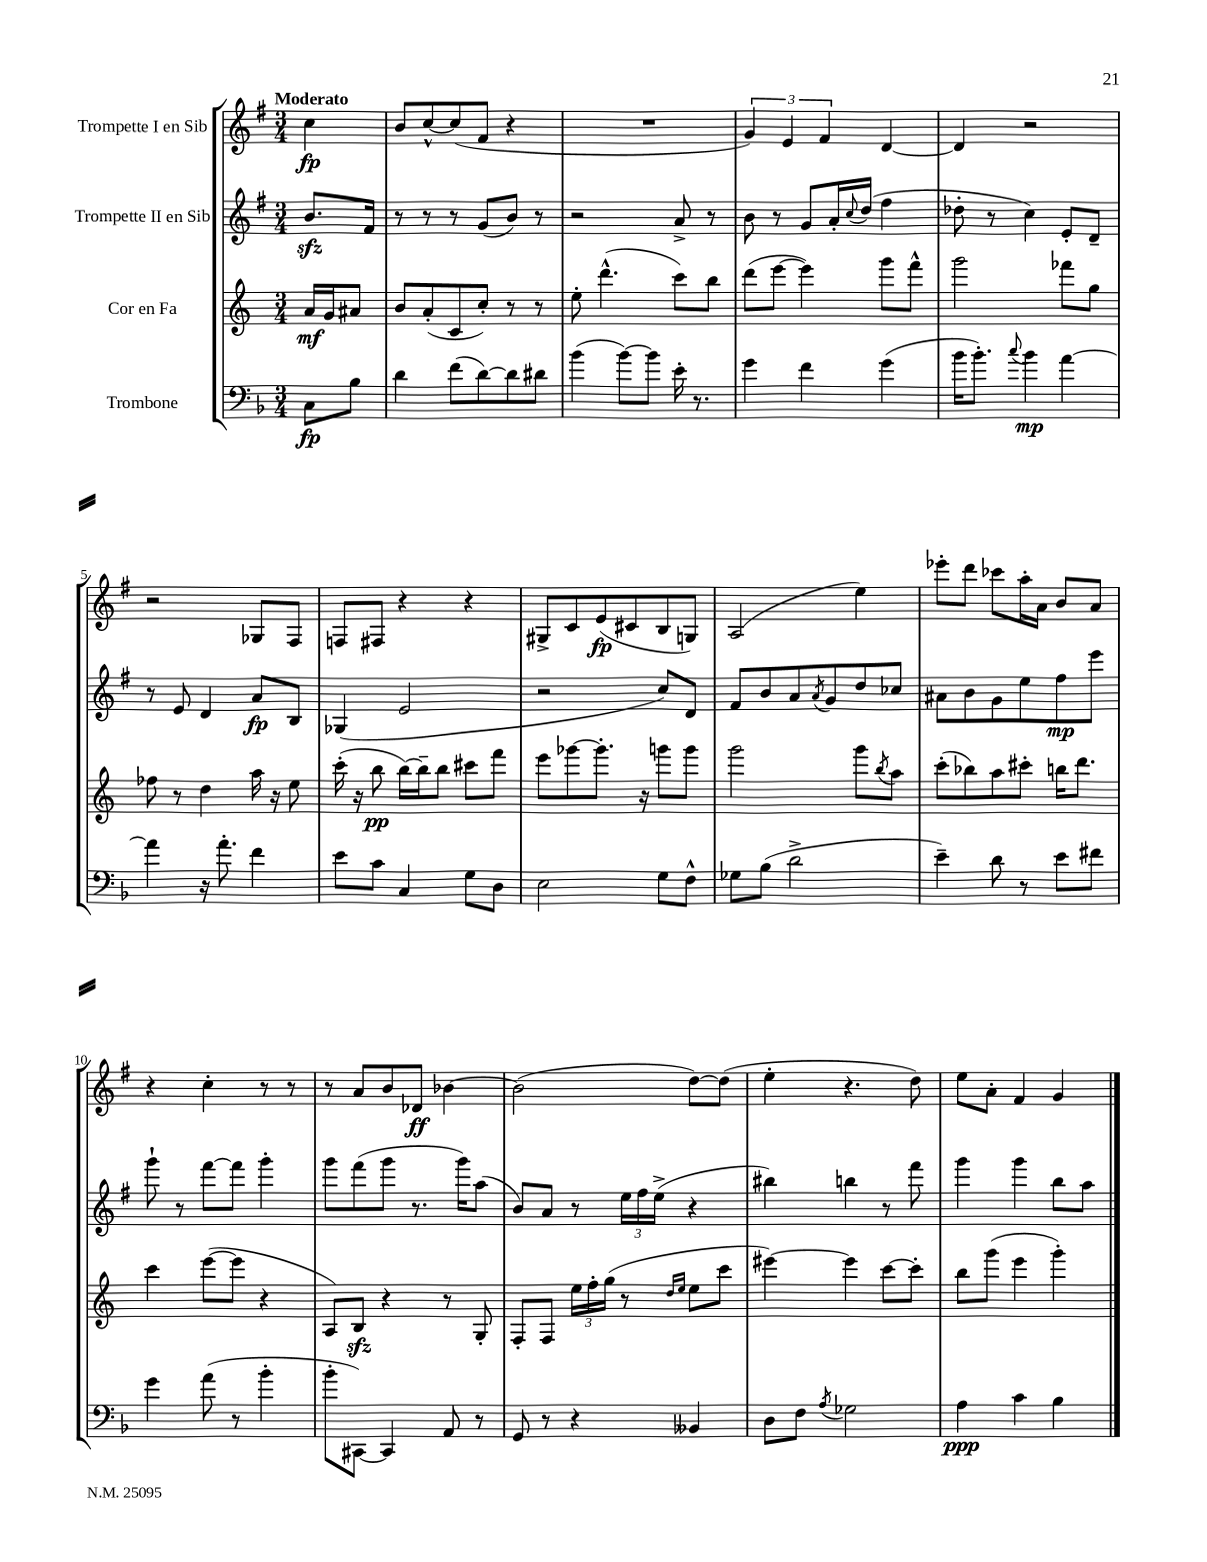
<<
\new StaffGroup <<
\new Staff = "s0" \with { instrumentName = "Trompette I en Sib" } {
    \clef treble \key g \major \numericTimeSignature \time 3/4 \partial 4 \tempo "Moderato"
    c''4\fp |
    b'8 c''8~-^ c''8( fis'8 r4 |
    R2. |
    \tuplet 3/2 { g'4) e'4 fis'4 } d'4~ |
    d'4 r2 |
    r2 ges8 fis8 |
    f8 fis8 r4 r4 |
    gis8-> c'8 e'8\fp( cis'8 b8 g8) |
    a2( e''4) |
    ees'''8-. d'''8 ces'''8 a''16-. a'16 b'8 a'8 |
    r4 c''4-. r8 r8 |
    r8 a'8 b'8 des'8\ff bes'4~ |
    bes'2( d''8~) d''8( |
    e''4-. r4. d''8) |
    e''8 a'8-. fis'4 g'4 \bar "|." |
}
\new Staff = "s1" \with { instrumentName = "Trompette II en Sib" } {
    \clef treble \key g \major \numericTimeSignature \time 3/4 \partial 4
    b'8.\sfz fis'16 |
    r8 r8 r8 g'8( b'8) r8 |
    r2 a'8-> r8 |
    b'8 r8 g'8 a'16-. \appoggiatura { c''8 } d''16( fis''4 |
    des''8-. r8 c''4) e'8-. d'8-- |
    r8 e'8 d'4 a'8\fp b8 |
    ges4( e'2 |
    r2 c''8) d'8 |
    fis'8 b'8 a'8 \acciaccatura { a'8 } g'8 d''8 ces''8 |
    ais'8 b'8 g'8 e''8 fis''8\mp e'''8 |
    g'''8-! r8 fis'''8~ fis'''8 g'''4-. |
    g'''8 fis'''8( g'''8 r8. g'''16) a''8( |
    b'8) a'8 r8 \tuplet 3/2 { e''16 fis''16 e''16->( } r4 |
    bis''4) b''4 r8 fis'''8 |
    g'''4 g'''4 b''8 a''8 \bar "|." |
}
\new Staff = "s2" \with { instrumentName = "Cor en Fa" } {
    \clef treble \key c \major \numericTimeSignature \time 3/4 \partial 4
    a'16\mf g'16 ais'8 |
    b'8 a'8-.( c'8 c''8-.) r8 r8 |
    e''8-. d'''4.-^( c'''8) b''8 |
    d'''8( e'''8~ e'''4) g'''8 f'''8-^ |
    g'''2 fes'''8 g''8 |
    fes''8 r8 d''4 a''16 r16 e''8 |
    c'''16-.( r16 b''8\pp b''16~) b''16-- b''8 cis'''8 f'''8 |
    e'''8 ges'''8~ ges'''8.-. r16 g'''8 g'''8 |
    g'''2 g'''8 \acciaccatura { b''8 } a''8 |
    c'''8-.( bes''8) a''8 cis'''8-. b''16 d'''8. |
    c'''4 e'''8~( e'''8 r4 |
    a8) b8\sfz r4 r8 g8-. |
    f8-. f8 \tuplet 3/2 { e''16 f''16-. g''16( } r8 \grace { d''16 e''16 } e''8 c'''8 |
    eis'''4~) eis'''4 c'''8~ c'''8-. |
    b''8 g'''8( e'''4 g'''4-.) \bar "|." |
}
\new Staff = "s3" \with { instrumentName = "Trombone" } {
    \clef bass \key f \major \numericTimeSignature \time 3/4 \partial 4
    c8\fp bes8 |
    d'4 f'8( d'8~) d'8 dis'8 |
    bes'4( bes'8~) bes'8 e'16-. r8. |
    g'4 f'4 g'4( |
    bes'16 bes'8.-.) \appoggiatura { c''8 } bes'4\mp a'4~ |
    a'4 r16 a'8.-. f'4 |
    e'8 c'8 c4 g8 d8 |
    e2 g8 f8-^ |
    ges8 bes8( d'2-> |
    e'4--) d'8 r8 e'8 fis'8 |
    g'4 a'8( r8 bes'4-. |
    bes'8-. cis,8~) cis,4 a,8 r8 |
    g,8 r8 r4 beses,4 |
    d8 f8 \acciaccatura { a8 } ges2 |
    a4\ppp c'4 bes4 \bar "|." |
}
>>
>>
